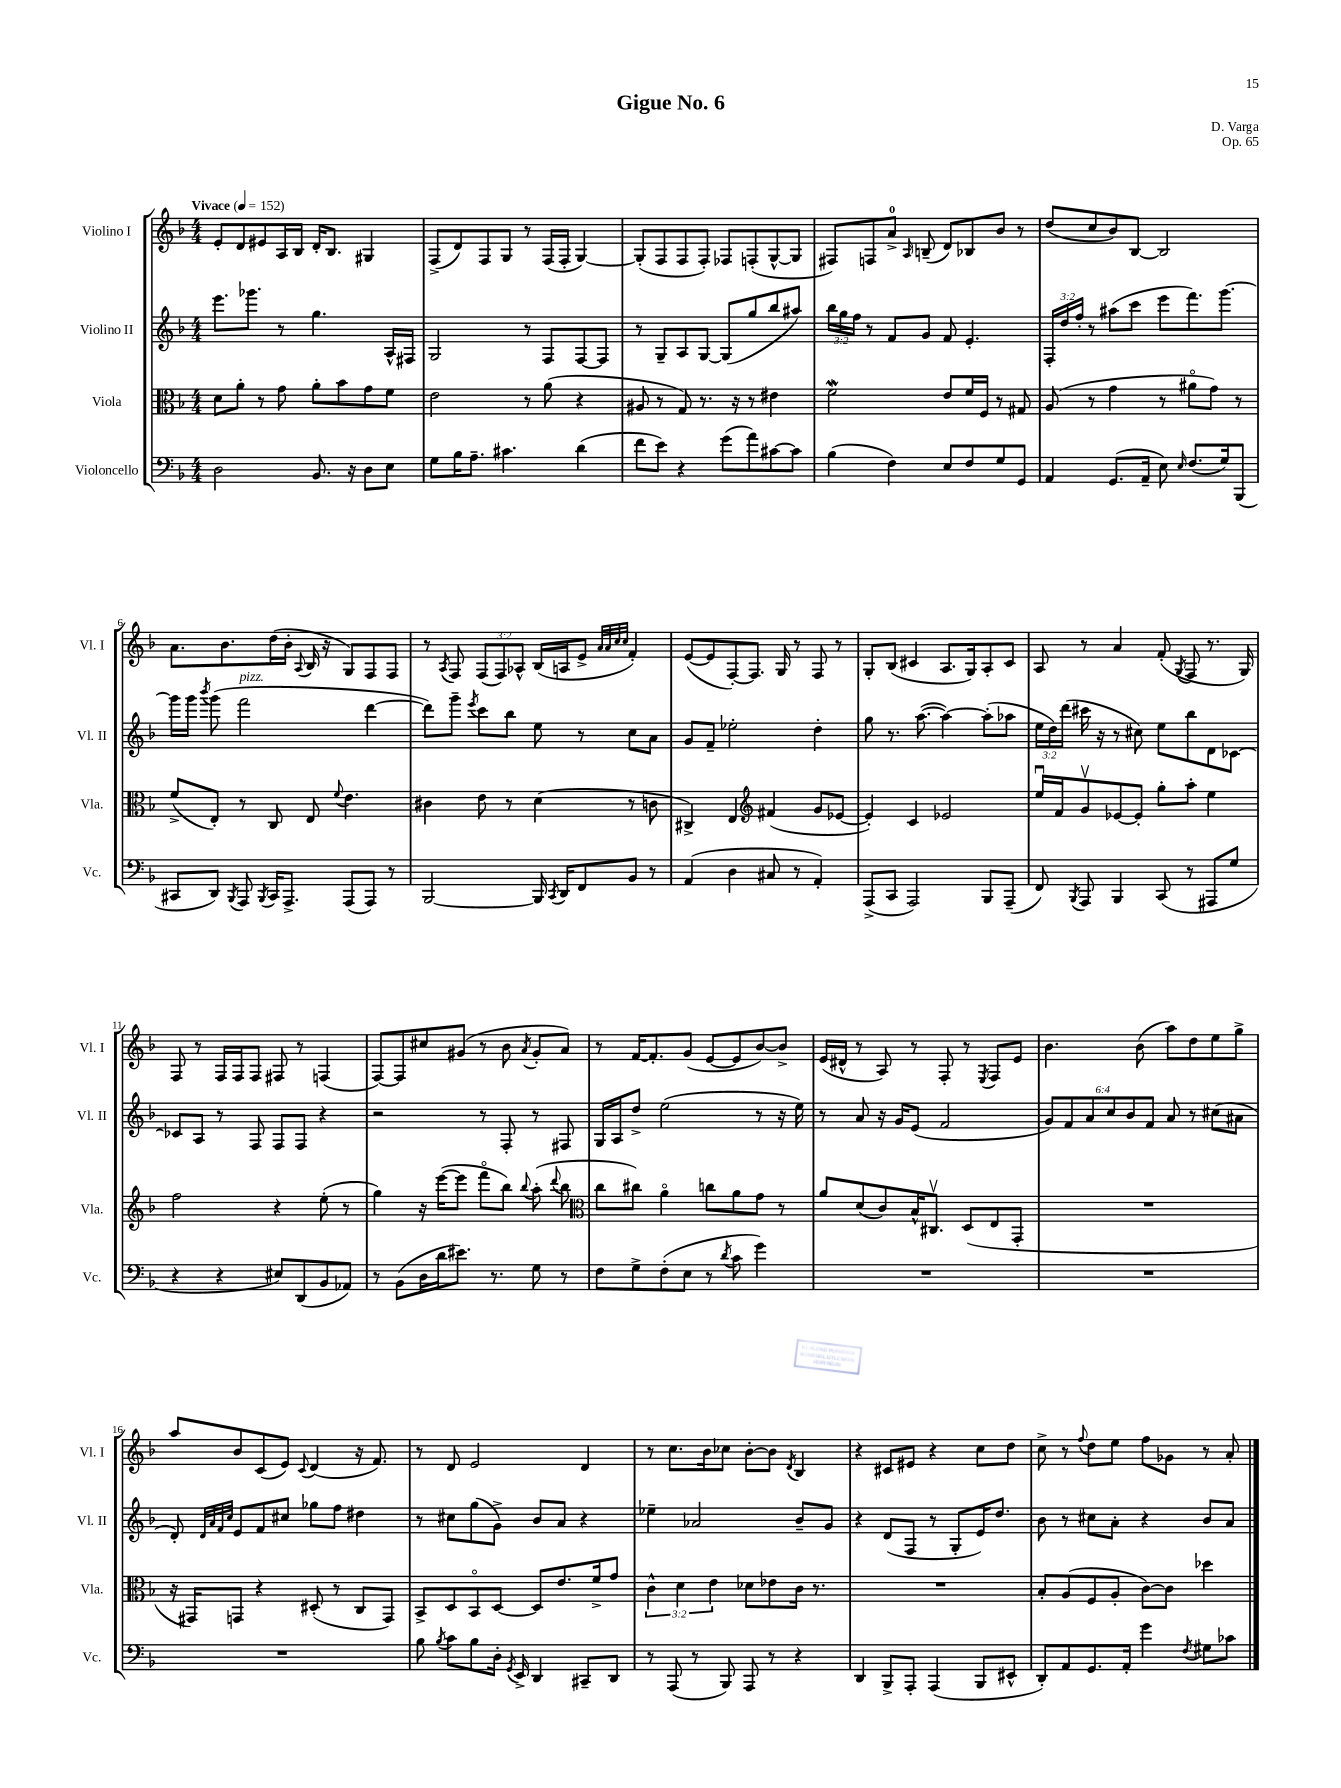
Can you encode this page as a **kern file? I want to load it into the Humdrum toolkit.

**kern	**kern	**kern	**kern
*part4	*part3	*part2	*part1
*staff4	*staff3	*staff2	*staff1
*I"Violoncello	*I"Viola	*I"Violino II	*I"Violino I
*I'Vc.	*I'Vla.	*I'Vl. II	*I'Vl. I
*clefF4	*clefC3	*clefG2	*clefG2
*k[b-]	*k[b-]	*k[b-]	*k[b-]
*M4/4	*M4/4	*M4/4	*M4/4
*MM152	*MM152	*MM152	*MM152
=1	=1	=1	=1
!	!	!	!LO:TX:a:B:t=Vivace
2D\	8d\L	8.eee\L	8e'/L
.	8a'\J	.	8d/
.	.	8.ggg-X\J	.
.	8r	.	8e#X/
.	8g\	8r	16A/L
.	.	.	16B-/JJ
8.BB-/	8a'\L	4.gg\	16d'/KL
.	.	.	8.B-/J
.	8b-\	.	.
16r	.	.	.
8D\L	8g\	.	4G#X/
8E\J	8f\J	16A^^/LL	.
.	.	16F#X/JJ	.
=2	=2	=2	=2
8G\L	2e\	2G/	(8F^/L
16B-\K	.	.	8d/)
8.A~\J	.	.	.
.	.	.	8F/
4.c#X\	.	.	8G/J
.	8r	8r	8r
.	(8a\	8F/L	(16F/LL
.	.	.	16F'/JJ
(4d\	4r	[8F/	[4G/)
.	.	8F/J]	.
=3	=3	=3	=3
8f\L	8A#X/	8r	(8G'/L]
8e\J)	8r	8G~/L	8F/
4r	8G/)	8A/	8F/
.	8.r	[8G/J	8F'/J)
(8g\L	.	(8G/L]	8F-X/L
.	16r	.	.
8a\)	8r	8gg/	(8Fn'/
[8c#X\	4e#X\	8bb-/	[8G^^/
8c#\J]	.	8aa#X/J)	8G/J]
=4	=4	=4	=4
(4B-\	2fw\	24bb-\LL	8F#X/L)
.	.	24gg\	.
.	.	24ff\JJ	.
.	.	8r	8Fn/
4F\)	.	8f/L	8a^/J
.	.	.	16qqA/
.	.	8g/J	(8Bn~/
8E/L	8e/L	8f/	8d/L)
8F/	16f/L	4.e'/	8B-X/
.	16F/JJ	.	.
8G/	8r	.	8b-/J
8GG/J	8G#X/	.	8r
=5	=5	=5	=5
4AA/	(8A/	24F'/LL	(8dd/L
.	.	24dd/	.
.	.	24ff'/JJ	.
.	8r	8r	8cc/
(8.GG/L	4g\	(8aa#X\L	8b-/)
.	.	8ccc\J	[8B-/J
16AA~/Jk	.	.	.
8E\)	8r	8eee\L	2B-/]
16qqE/	.	.	.
(8.F/L	8a#X\L	8.fff\)	.
.	8g\J)	.	.
16G/k)	.	[8.ggg\J	.
(8BBB-/J	8r	.	.
!!LO:LB:g=z
=6	=6	=6	=6
8CC#X/L	(8f^/L	16ggg\LL]	8.a\L
.	.	16ggg\JJ	.
.	.	8qbbb-/	.
8DD/J)	8E'/J)	(8ggg\	.
.	.	.	8.b-\
8qBBB-/	.	.	.
!	!	!LO:TX:a:i:t=pizz.	!
8AAA/	8r	2fff\	.
8qBBB-/	.	.	.
16CC#/KL	8C/	.	(16dd\L
8.AAA^/J	.	.	16b-'\JJ
.	.	.	8qqA/
.	8E/	.	16B-/
.	.	.	16r
.	8qqf/	.	.
(8AAA/L	4.e\	.	8G/L)
8AAA/J)	.	[4ddd\	8F/
8r	.	.	8F/J
=7	=7	=7	=7
[2BBB-/	4c#X\	8ddd\L])	8r
.	.	.	8qA/
.	.	8ggg~\J	8F/
.	.	8qeee/	.
.	8e\	8ccc\L	(12F/L
.	.	.	12F/)
.	8r	8bb-\J	.
.	.	.	12A-X^^/J
16BBB-/]	(4d\	8ee\	(16B-/LL
8qCC/	.	.	.
16DD/KL	.	.	16An/J
8FF/	.	8r	8e^/J
.	.	.	32qqa/LLL
.	.	.	32qqa/
.	.	.	32qqcc/
.	.	.	32qqcc/JJJ
8BB-/J	8r	8cc\L	4f'/)
8r	8cn\	8a\J	.
=8	=8	=8	=8
(4AA/	4C#X^/)	8g/L	([8e/L
.	.	8f~/J	8e/]
4D\	4E/	2ee-X'\	[8F'/)
.	.	.	8.F/J]
*	*clefG2	*	*
8C#X/	(4f#X/	.	.
.	.	.	16G/
8r	.	.	8r
4AA'/)	8g/L	4dd'\	8F/
.	[8e-X/J	.	8r
=9	=9	=9	=9
(8AAA^/L	4e-'/])	8gg\	8G'/L
8CC/J	.	8.r	(8B-/J
2AAA/)	4c/	.	4c#X/
.	.	([8.aa\	.
.	2e-X/	4aa\_)	8.A/L
.	.	.	16G/k)
8BBB-/L	.	(8aa'\L]	8A'/
(8AAA~/J	.	8aa-X\J	8c#/J
=10	=10	=10	=10
8FF/)	16eeu/LL	24ee\LL	8A/
.	.	24dd\)	.
.	16f/J	.	.
.	.	(24ddd\JJ	.
8qBBB-/	.	.	.
8AAA/	8gv/	16ccc#X\	8r
.	.	16r	.
4BBB-/	[8e-X/	8r	4a/
.	8e-'/J]	8cc#X\)	.
(8CC/	8gg'\L	8ee\L	(8f'/
.	.	.	8qG/
8r	8aa'\J	8bb-\	8F/
8AAA#X/L	4ee\	8d\	8.r
8G/J	.	[8c-X\J	.
.	.	.	16G/)
!!LO:LB:g=z
=11	=11	=11	=11
4r	2ff\	8c-X/L]	8F/
.	.	8A/J	8r
4r	.	8r	16F/LL
.	.	.	16F/J
.	.	8F/	8F/J
8E#X/L)	4r	8F/L	8F#X/
(8DD/	.	8F/J	8r
8BB-/	(8ee'\	4r	(4Fn/
8AA-X/J)	8r	.	.
=12	=12	=12	=12
8r	4gg\)	2r	[8F/L)
(8BB-\L	.	.	8F/]
16D\L	16r	.	8cc#X/
16d\J	([16eee\KL	.	.
8.e#X\J)	8eee\J]	.	(8g#X/J
.	8fff\L	8r	8r
8.r	.	.	.
.	8bb-\J)	8F'/	8b-\
.	8qqbb-/	.	8qa/
8G\	(8aa'\	8r	8g#'/L
.	8qqddd/	.	.
8r	8bb-\	8F#X/	8a/J)
=13	=13	=13	=13
*	*clefC3	*	*
8F\L	8cc\L	16G/LL	8r
.	.	16A/J	.
8G^\	8cc#X\J)	8dd^/J	[16f/KL
.	.	.	8.f'/]
(8F'\	4a\	(2ee\	.
8E\J	.	.	(8g/J
8r	8ccn\L	.	[8e/L
8qd/	.	.	.
8c\	8a\	.	8e/]
4g\)	8g\J	8r	[8b-/)
.	8r	16r	8b-^/J]
.	.	16ee\)	.
=14	=14	=14	=14
1r	8a/L	8r	(16e/LL
.	.	.	16d#X^^/JJ
.	(8d/	8a/	8r
.	8c/)	16r	8A/)
.	.	16g/KL	.
.	16B-^^/K	(8e/J	8r
.	8.C#Xv/J	.	.
.	.	2f/	8F'/
.	(8D/L	.	8r
.	.	.	8qE/
.	8E/	.	8F/L
.	8GG'/J	.	8e/J
=15	=15	=15	=15
1r	1r	12g/L)	4.b-\
.	.	12f/	.
.	.	12a/	.
.	.	12cc/	.
.	.	12b-/	.
.	.	.	(8b-\
.	.	12f/J	.
.	.	8a/	8aa\L)
.	.	8r	8dd\
.	.	(8cc#X\L	8ee\
.	.	8a#X\J	8gg^\J
!!LO:LB:g=z
=16	=16	=16	=16
1r	16r	8d'/)	8aa/L
.	16GG#X/KL)	.	.
.	.	32qqd/LLL	.
.	.	32qqa/	.
.	.	32qqf/	.
.	.	32qqcc/JJJ	.
.	8GGn/J	8e/L	8b-/
.	4r	8f/	(8c/
.	.	8cc#X/J	8e/J)
.	.	.	8qqc/
.	(8D#X'/	8gg-X\L	(4d/
.	8r	8ff\J	.
.	8C/L	4dd#X\	16r
.	.	.	8.f/)
.	8GG/J)	.	.
=17	=17	=17	=17
8B-\	8BB-^/L	8r	8r
8qB-/	.	.	.
8c\L	8D/	8cc#X\L	8d/
8B-\	8BB-/	(8gg\	2e/
16D'\Jk	[8D/J	8g^\J)	.
8qGG/	.	.	.
16EE^/	.	.	.
4DD/	8D/L]	8b-/L	.
.	8.e/	8a/J	.
8CC#X~/L	.	4r	4d/
.	16f^/k	.	.
8DD/J	8g/J	.	.
=18	=18	=18	=18
8r	6c^^\	4ee-X~\	8r
(8AAA/	.	.	8.cc\L
.	6d\	.	.
8r	.	2a-X/	.
.	.	.	16b-\k
.	6e\	.	.
8BBB-/)	.	.	8cc-X\J
8AAA/	8d-X\L	.	[8b-'\L
8r	8e-X\	.	8b-\J]
.	.	.	8qd/
4r	16c\Jk	8b-~/L	4B-/
.	8.r	.	.
.	.	8g/J	.
=19	=19	=19	=19
4DD/	1r	4r	4r
8BBB-^/L	.	(8d/L	8c#X/L
8AAA'/J	.	8F/J	8e#X/J
(4AAA/	.	8r	4r
.	.	8G'/L	.
8BBB-/L	.	16e/K)	8cc\L
.	.	8.dd/J	.
8EE#X^^/J	.	.	8dd\J
=20	=20	=20	=20
8DD'/L)	8B-'/L	8b-\	8cc^\
8AA/	(8A/	8r	8r
.	.	.	8qqff/
8.GG/	8F/	8cc#X\L	8dd\L
.	8A'/J	8a'\J	8ee\J
16AA'/Jk	.	.	.
4g\	[8c\L)	4r	8ff\L
.	8c\J]	.	8g-X\J
8qF/	.	.	.
8G#X\L	4dd-X\	8b-/L	8r
8c-X\J	.	8a/J	8a'/
==	==	==	==
*-	*-	*-	*-
